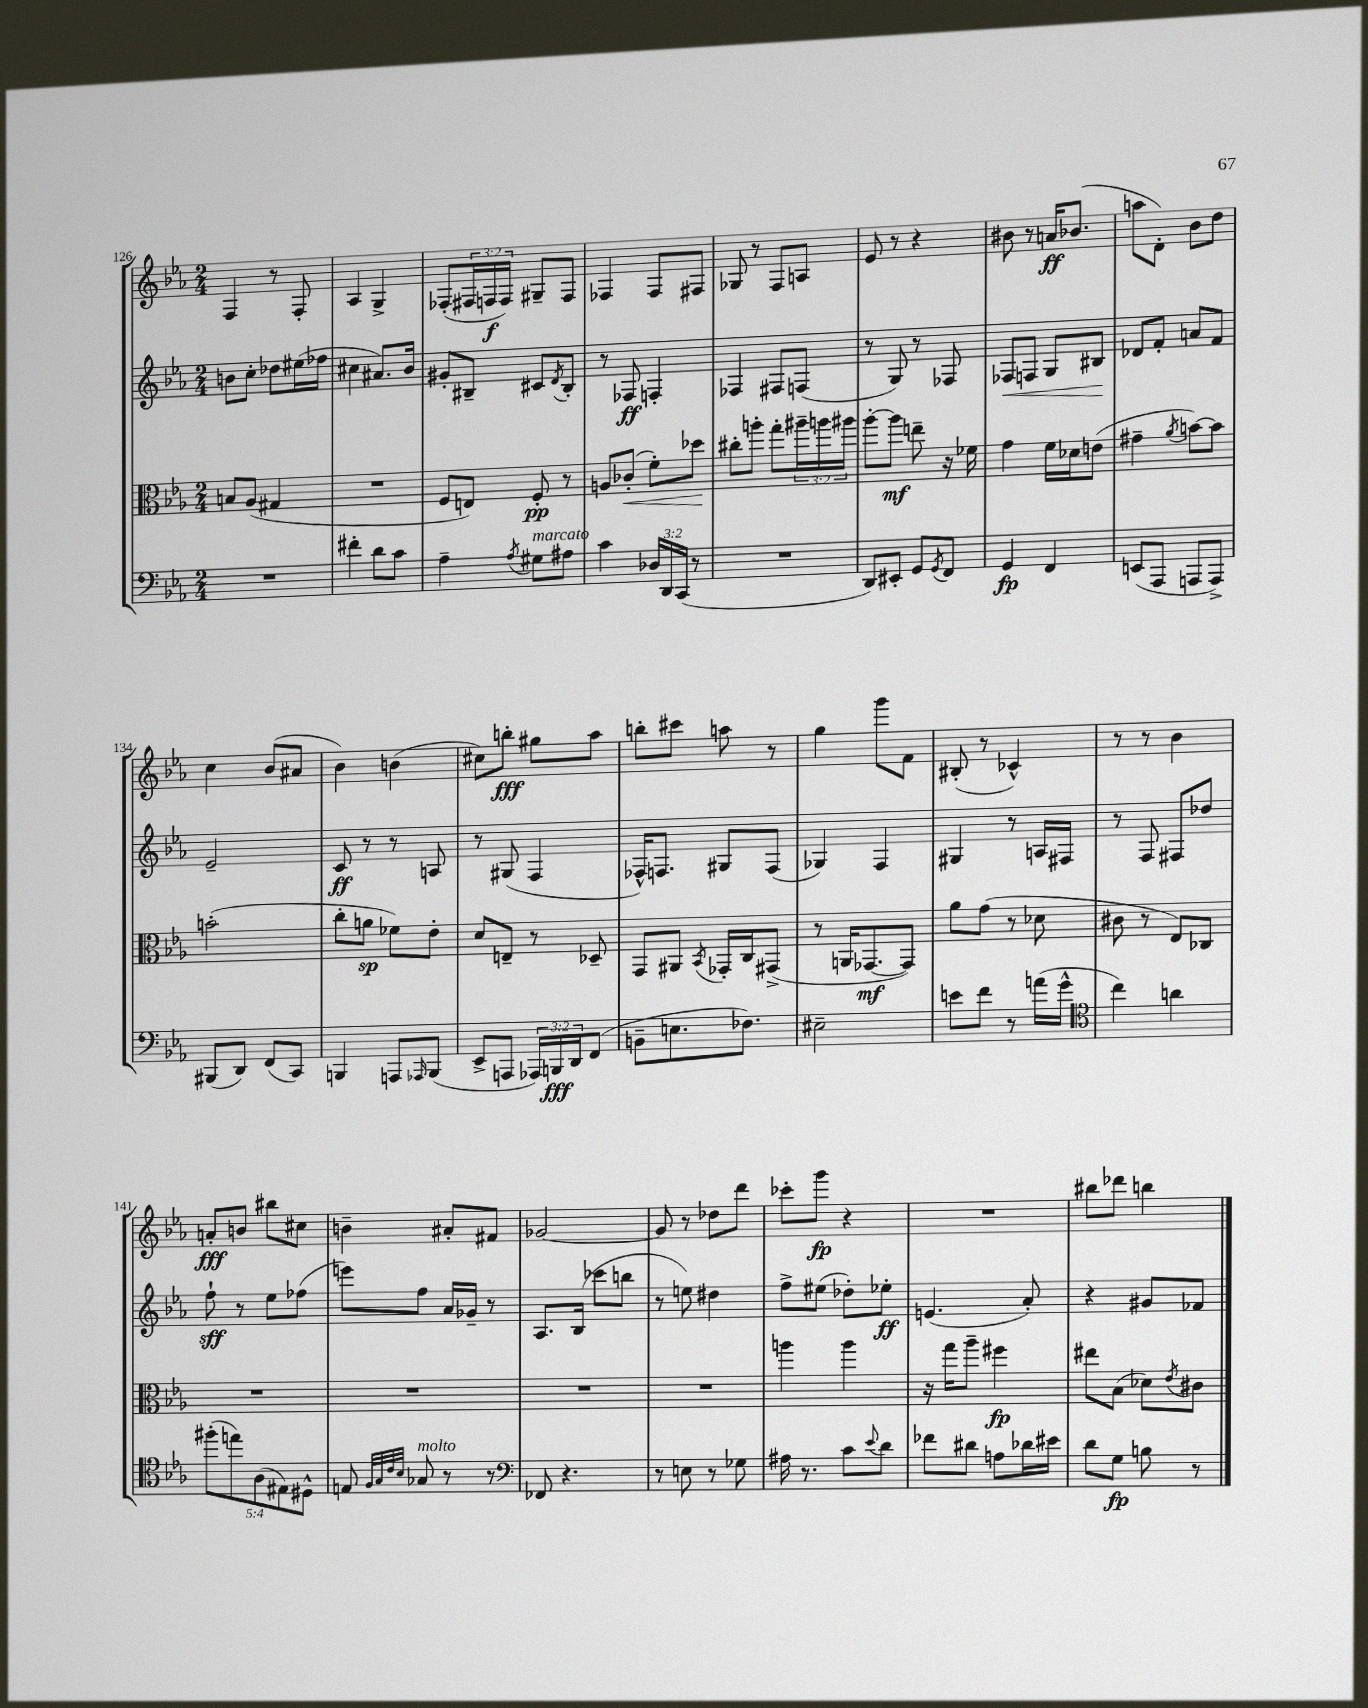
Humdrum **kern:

**kern	**kern	**kern	**kern
*staff4	*staff3	*staff2	*staff1
*clefF4	*clefC3	*clefG2	*clefG2
*k[b-e-a-]	*k[b-e-a-]	*k[b-e-a-]	*k[b-e-a-]
*M2/4	*M2/4	*M2/4	*M2/4
2r	8B	8b	4F
.	(8A-	8cc'	.
.	4G#	8dd-	8r
.	.	(16ee#	8F'
.	.	16ff-	.
=	=	=	=
4f#'	2r	4cc#	4A-
8d	.	8.a#)	4G^
8c	.	.	.
.	.	16b-	.
=	=	=	=
4A-~	8F	8g#'	(8F-'
.	8E)	8B#~	24F#
.	.	.	24F
.	.	.	24F)
8qA-	.	.	.
8G#	8F'	8c#	8G#~
.	.	8qd	.
8A#	8r	8B#'	8F
=	=	=	=
4c	8A	8r	4F-
.	(8c-'	8F-	.
24D-	8f')	4F'	8F-
24DD	.	.	.
(24CC	.	.	.
8r	8dd-	.	8F#
=	=	=	=
2r	8cc#'	4F-	8G-
.	8aa'	.	8r
.	8gg'	8F#	8F
.	24aa#~	(8F	8A
.	24aa	.	.
.	24aa#	.	.
=	=	=	=
8DD)	[8aa-'	8r	8e-
8EE#'	8aa-]	8G)	8r
8GG	8ee~	8r	4r
8qGG	.	.	.
8FF	16r	8F-	.
.	16f-	.	.
=	=	=	=
4GG	4g	8F-	8b#
.	.	8F	8r
4FF	16f	8G	16a
.	16d-	.	(8.b-
.	(8e	8B#	.
=	=	=	=
(8EE	4g#~	8d-	8aa
8AAA-	.	8f'	8d')
.	8qa-	.	.
8AAA	[8b)	8a	8b-
8AAA^)	8b]	8f	8dd
=	=	=	=
(8BBB#	(2b'	2e-~	4cc
8DD)	.	.	.
(8FF	.	.	(8b-
8CC)	.	.	8a#
=	=	=	=
4BBB	8cc'	8c	4b-)
.	8a	8r	.
8AAA	8f-)	8r	(4b
16qqAAA-	.	.	.
(8BBB	8e-'	8A	.
=	=	=	=
8EE-^	8d	8r	8cc#)
8AAA	8E~	(8G#	8bb'
24AAA-)	8r	4F	8gg#
24BBB	.	.	.
24DD	.	.	.
(8FF	8D-~	.	8aa-
=	=	=	=
8BB~	8GG	16F-^^)	8bb'
.	.	8.F	.
8.E	8AA#	.	8ccc#
.	8qBB-	.	.
.	16GG-'	8G#	8aa
8.F-)	16C	.	.
.	(8GG#^	(8F	8r
=	=	=	=
2E#~	8r	4G-)	4gg
.	16AA	.	.
.	[8.GG-	.	.
.	.	4F	8ggg
.	8GG-])	.	8f
=	=	=	=
8e	8a-	4G#	(8B#'
8f	(8g	.	8r
8r	8r	8r	4c-^^)
(16a	8d-	16A	.
16g^^	.	16F#	.
=	=	=	=
*clefC4	*	*	*
4cc)	8c#	8r	8r
.	8r	8F	8r
4a	8E-)	8F#	4b-
.	8C-	8dd-	.
=	=	=	=
(10ff#'	2r	8ff`	8a'
10ee)	.	.	.
.	.	8r	8b
(10A-	.	.	.
.	.	8ee-	8bb#
10E#)	.	.	.
.	.	(8ff-	8cc#
10D#^^	.	.	.
=	=	=	=
8E	2r	8eee)	4b~
32qqF	.	.	.
32qqG	.	.	.
32qqc	.	.	.
32qqB-	.	.	.
8G-	.	8ff	.
8r	.	16a-	8a#'
.	.	16g-~	.
8r	.	8r	8f#
=	=	=	=
*clefF4	*	*	*
8FF-	2r	8.A-	[2g-
4.r	.	.	.
.	.	(16B-	.
.	.	8ccc-	.
.	.	8bb	.
=	=	=	=
8r	2r	8r	8g-]
8E	.	8ee)	8r
8r	.	4dd#	8dd-
8G-	.	.	8ddd
=	=	=	=
16A#	4aa	8ff^	8ccc-'
8.r	.	.	.
.	.	(8ee#	8ggg
8c	4aa	8dd-')	4r
8qqe-	.	.	.
8d	.	8ee-'	.
=	=	=	=
8f-	16r	(4.e	2r
.	16gg	.	.
8d#	8aa-~	.	.
8A	4ff#	.	.
16d-	.	8a-')	.
16e#	.	.	.
=	=	=	=
8d	8ee#	4r	8bb#
8G	(8B-	.	8ddd-
8B	8d-)	8g#	4bb
.	8qe-	.	.
8r	8c#	8f-	.
==	==	==	==
*-	*-	*-	*-
